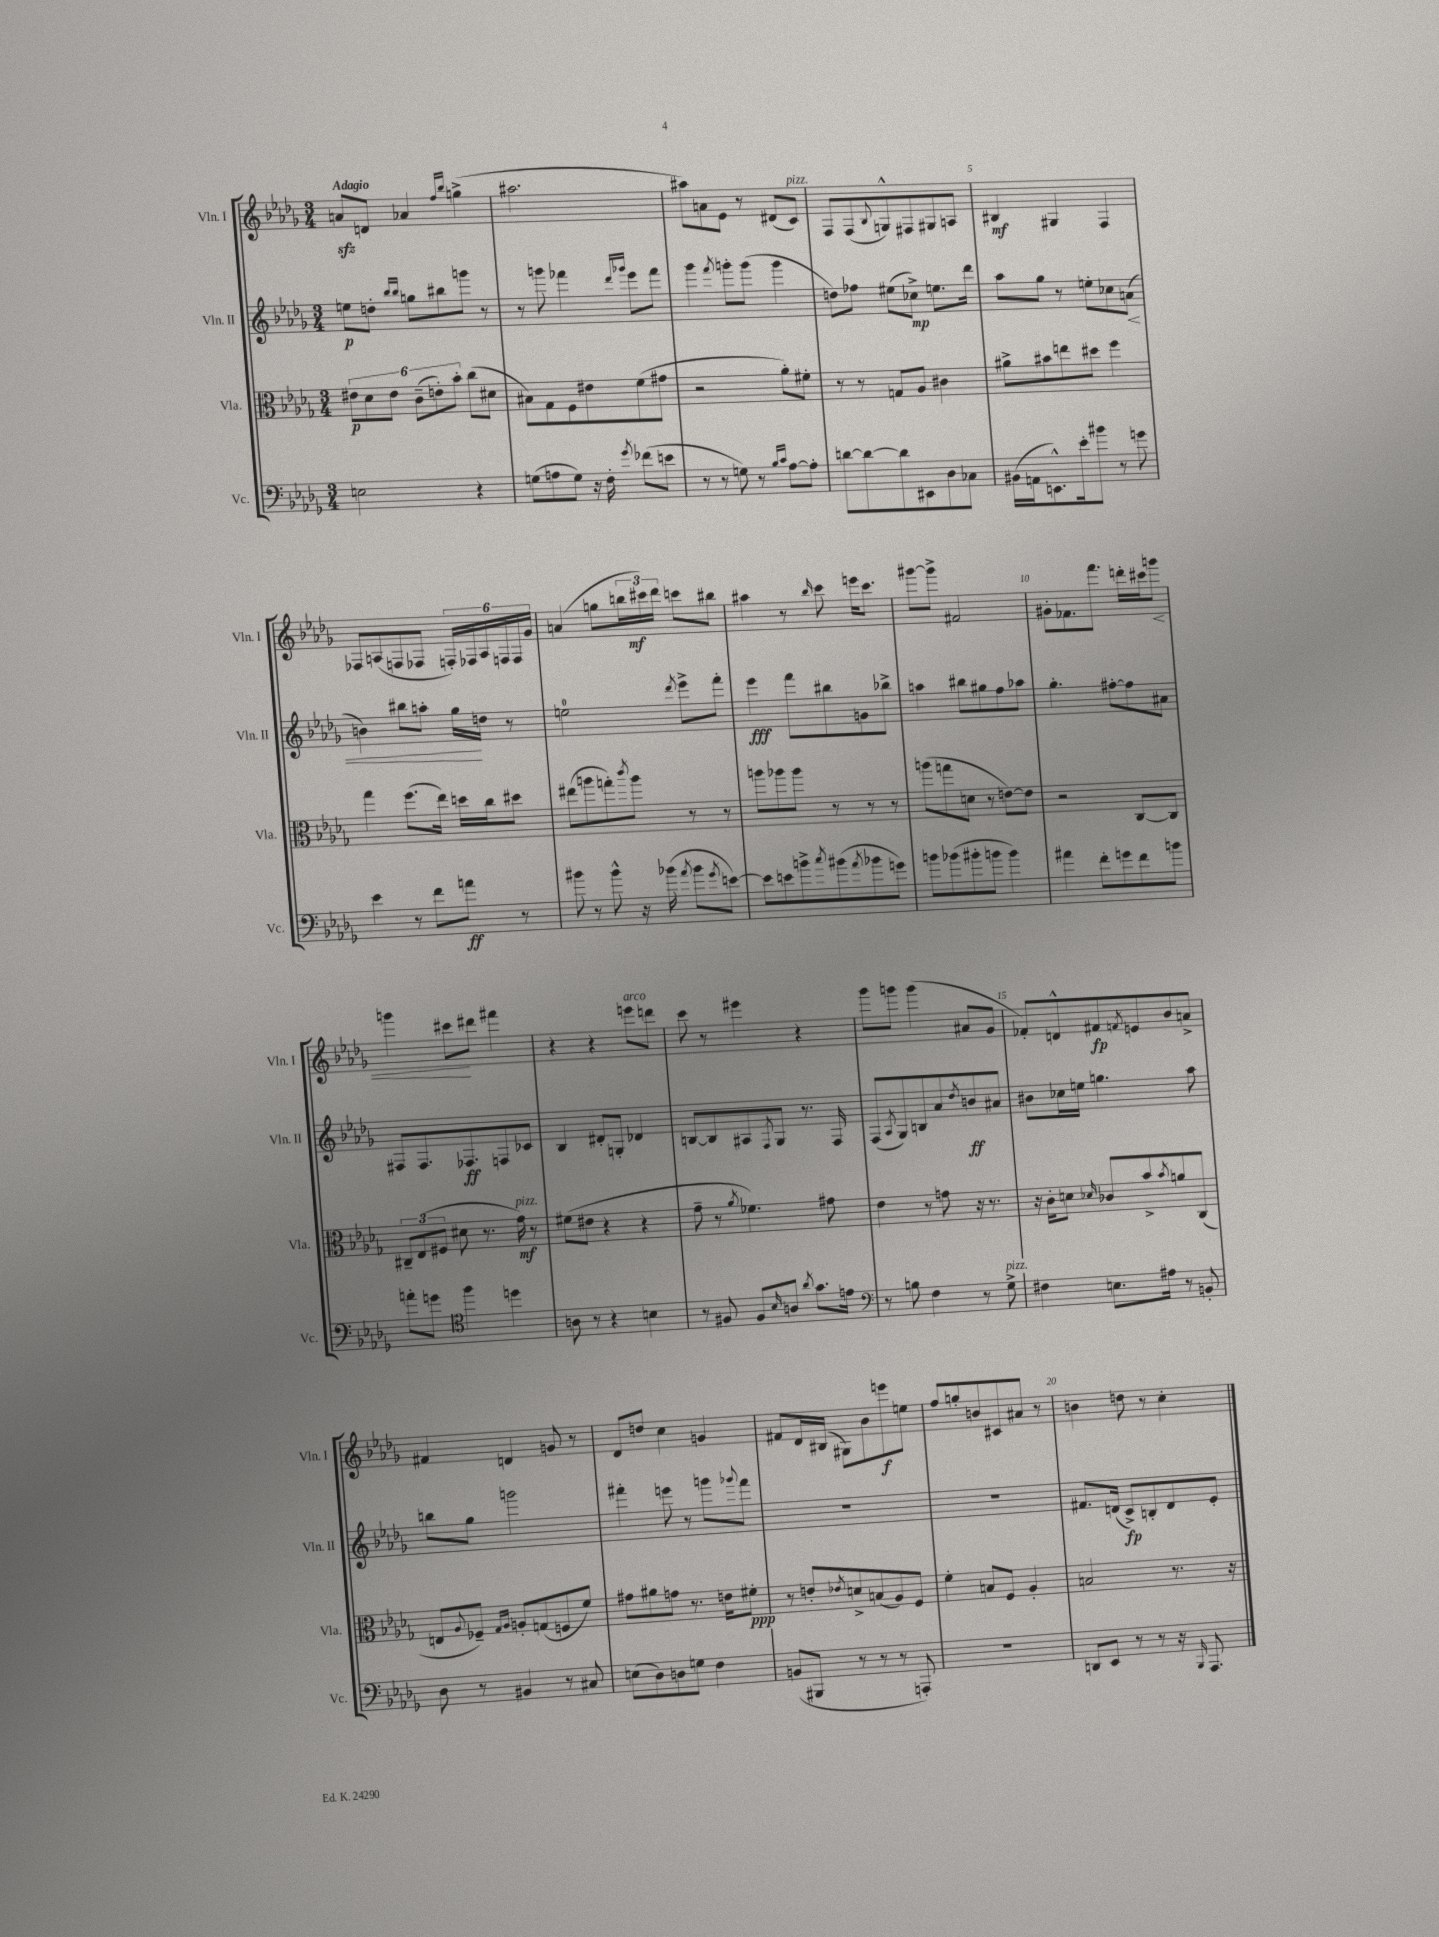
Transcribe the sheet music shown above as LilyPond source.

<<
\new StaffGroup <<
\new Staff = "s0" \with { instrumentName = "Vln. I" shortInstrumentName = "Vln. I" } {
    \clef treble \key des \major \numericTimeSignature \time 3/4 \tempo "Adagio"
    a'8\sfz d'8 aes'4 \grace { f''16 bes''16 } g''4->( |
    ais''2. |
    ais''8) a'8 ees'8 r8 dis'8( c'8^\markup { \italic "pizz." }) |
    f8 f8( \appoggiatura { bes8 } g8-^) fis8 gis8 a8 |
    bis4\mf gis4 f4 |
    fes8 a8( f8 fes8 \tuplet 6/4 { f16-.) fes16 a16 f16 f16 ges'16 } |
    a'4( g''8 \tuplet 3/2 { b''16 cis'''16\mf) des'''16 } c'''8 bis''8 |
    ais''4 r8 \grace { bes''16 } c'''8 e'''16 c'''8. |
    gis'''8~ gis'''8-> fis'2 |
    gis'8-. fes'8. f'''8. d'''16-. cis'''16 g'''8\< |
    g'''4 cis'''8\! dis'''8 fis'''4 |
    r4 r4 e'''8^\markup { \italic "arco" } d'''8 |
    c'''8 r8 eis'''4 r4 |
    ges'''8 g'''8 g'''4( ais'8 ges'8 |
    fes'8-.) d'8-^ fis'8\fp \acciaccatura { f'8 } e'8 bes'8 a'8-> |
    fis'4 d'4 g'8 r8 |
    des'8 d''8 c''4 g'4 |
    fis'8 des'16 bis16( gis8) bes'8 e'''8\f e''8 |
    f''8 g''8-. b'8 cis'8 ais'8 r8 |
    b'4 d''8 r8 c''4-. \bar "|." |
}
\new Staff = "s1" \with { instrumentName = "Vln. II" shortInstrumentName = "Vln. II" } {
    \clef treble \key des \major \numericTimeSignature \time 3/4
    e''8\p d''8-. \grace { bes''16 bes''16 } g''8 bis''8 g'''8 r8 |
    r8 g'''8 fes'''4 \grace { des'''16 ges'''16 } ees'''8 fes'''8 |
    ges'''4 \acciaccatura { f'''8 } g'''8-. g'''8( g'''4 |
    d''8) fes''8 eis''8( ces''8->\mp) e''8. des'''16 |
    aes''8 ges''8 r8 e''8-. ces''8 a'8\<( |
    b'4) bis''8 a''8-. ges''16\! d''16 r8 |
    e''2-0 \acciaccatura { des'''8 } ees'''8-> f'''8-. |
    ees'''4\fff f'''8 bis''8 g'8 bes''8-> |
    a''4 bis''8 gis''8 f''8 aes''8 |
    ges''4.-. fis''8~-. fis''8 ais'8 |
    fis8 fis8. fes8.\ff f8 ces'8 |
    bes4 dis'8-. g8-. des'4 |
    b8~ b8 ais8 \acciaccatura { f8 } ges8 r8. f16 |
    f8( \acciaccatura { aes8 } ges8) b8 aes'8 \acciaccatura { des''8 } b'8\ff ais'8 |
    bis'8 ces''16 e''16 g''4. aes''8 |
    b''8 ges''8 g'''2 |
    fis'''4-. e'''8 r8 g'''8 \appoggiatura { ges'''8 } fis'''8 |
    R2. |
    R2. |
    fis'8. d'16( c'8->\fp) b8-. d'8 ees'8-. \bar "|." |
}
\new Staff = "s2" \with { instrumentName = "Vla." shortInstrumentName = "Vla." } {
    \clef alto \key des \major \numericTimeSignature \time 3/4
    \tuplet 6/4 { eis'8\p des'8 eis'8 c'8--( e'8-.) bes'8-. } c''8( dis'8 |
    bis8) ges8 f8 eis'8 f'8( gis'8 |
    r2 aes'8-.) fis'8-. |
    r8 r8 g8 aes8 cis'4 |
    ais'8-> bis'8 e''8 dis''8 f''4 |
    ges''4 f''8.( ees''16) d''16 c''16 dis''8 |
    eis''8( a''8 g''8-.) \acciaccatura { c'''8 } a''8 r8 r8 |
    a''8 aes''8 aes''8 r8 r8 r8 |
    a''8( g''8 d'8 r8 e'8~) e'8 |
    r2 c8~ c8 |
    \tuplet 3/2 { cis8-- ees8( fis8 } dis'8 r8. ges'16\mf^\markup { \italic "pizz." }) r8 |
    fis'8( eis'8 r4 r4 |
    ges'8-- r8 \acciaccatura { aes'8 } fes'4.) gis'8 |
    ees'4 r8 g'8 r16 r8. |
    r16 c'16-. d'8 \grace { des'16 } ces'8 bes'8-> \acciaccatura { bes'8 } a'8 c8( |
    e8 \appoggiatura { aes8 } fes8--) \grace { ges16 aes16 } a8-. g8( f8 f'8) |
    gis'8 ais'8 g'8 r8. e'16 fis'8-.\ppp |
    r8 e'8-. \acciaccatura { ees'8 } d'8-> b8( aes8) f8 |
    f'4-. b8 f8 aes4-. |
    b2 r8. r16 \bar "|." |
}
\new Staff = "s3" \with { instrumentName = "Vc." shortInstrumentName = "Vc." } {
    \clef bass \key des \major \numericTimeSignature \time 3/4
    e2 r4 |
    g8( a8 g8) r16 f16-. \acciaccatura { ges'8 } fes'8( e'8 |
    r8 r8 g8) r8 \grace { bes16 c'16 } aes8~ aes8-. |
    d'8~ d'8~ d'8 eis,8 des8 ces8 |
    bis,16( a,16 e,8.-^) ees'16-. bis'8 r8 g'8 |
    ees'4 r8 f'8 a'8\ff r8 |
    bis'8 r8 bis'8-^ r16 bes'16( \acciaccatura { aes'8 } bes'8 \acciaccatura { ges'8 } e'8~) |
    e'8 e'8 b'8-> \acciaccatura { c''8 } bis'8( \acciaccatura { aes'8 } bes'8 g'8) |
    b'8 bes'8( bis'8-. b'8 b'4) |
    ais'4 f'8-. g'8 f'8 b'8 |
    a'8-. g'8 \clef tenor f''4 d''4 |
    a8 r8 r4 b4 |
    r8 fis8 fis8 \grace { bes16 } a8 \acciaccatura { aes'8 } ges'8. e'16 |
    \clef bass r8 b8 f4 r8 ges8->^\markup { \italic "pizz." } |
    fis4 e8. ais16 r8 b,8-. |
    des8 r8 bis,4 r8 cis8 |
    e8( des8) d8 g8 f4 |
    b,8( bis,,8 r8 r8 r8 a,,8-.) |
    R2. |
    d,8 ees,8 r8 r8 r16 \grace { bes,,16 } aes,,8. \bar "|." |
}
>>
>>
\layout { \context { \Score \override BarNumber.break-visibility = ##(#f #t #t) barNumberVisibility = #(every-nth-bar-number-visible 5) } }
